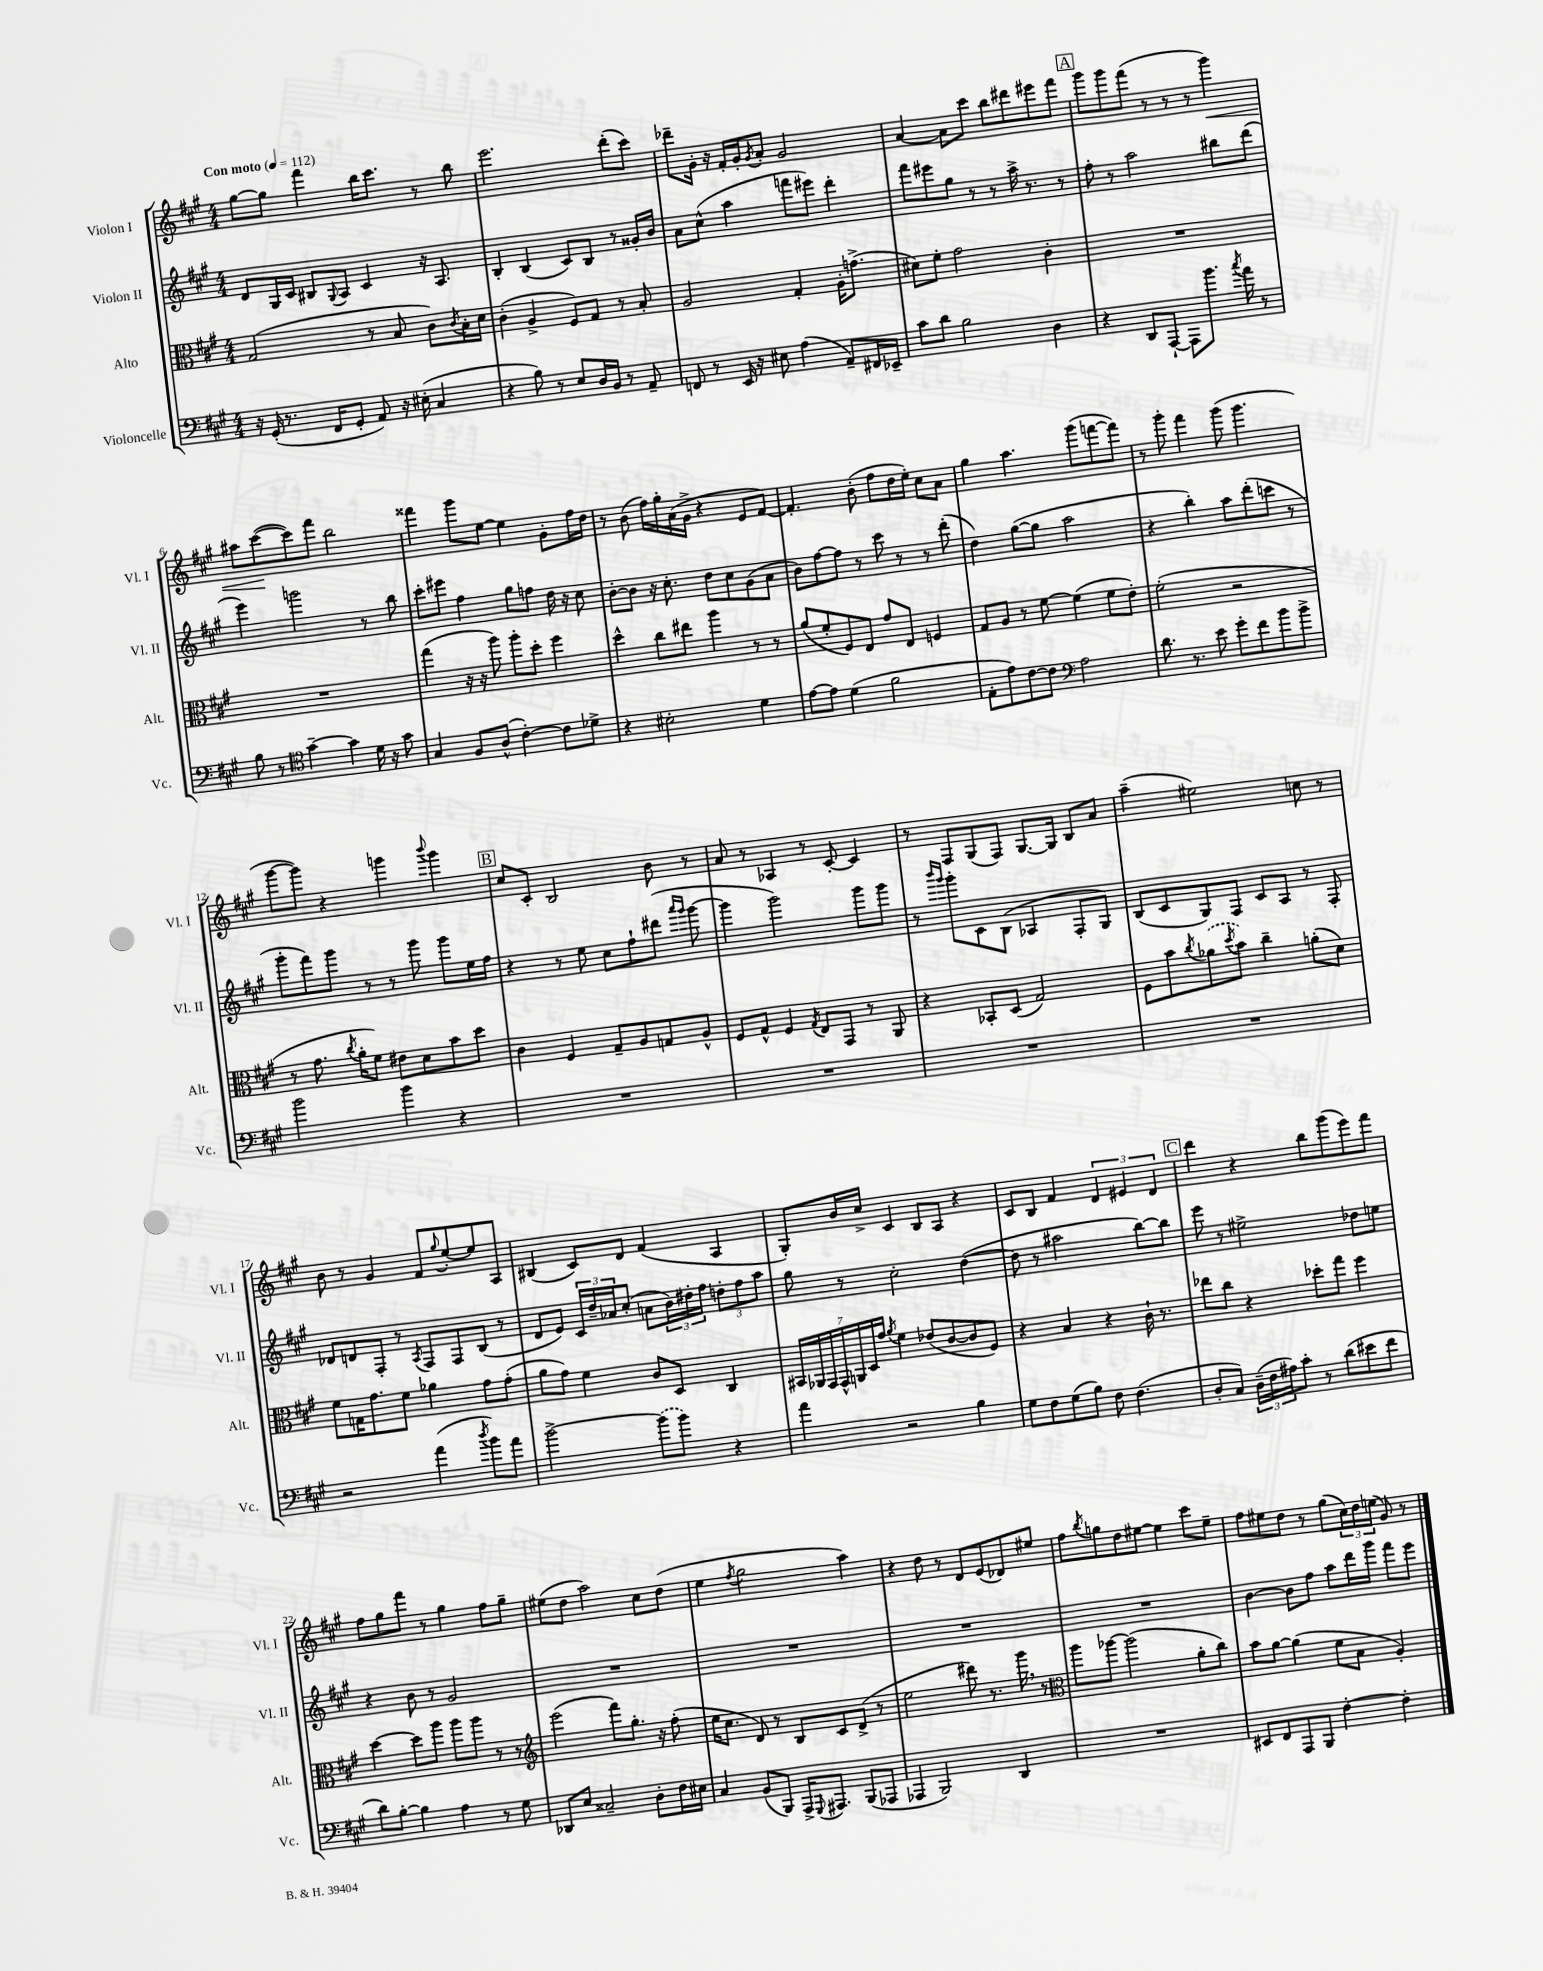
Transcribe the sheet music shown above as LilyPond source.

<<
\new StaffGroup <<
\new Staff = "s0" \with { instrumentName = "Violon I" shortInstrumentName = "Vl. I" } {
    \clef treble \key a \major \numericTimeSignature \time 4/4 \tempo "Con moto" 4 = 112
    gis''8~ gis''8 fis'''4 b''16 cis'''8. r8 b''8 |
    e'''2. d'''8-.( cis'''8) |
    des'''8-- gis'16-. r16 fis'16-. gis'16-. \acciaccatura { gis'8 } a'8-. gis'2 |
    a'4~ a'8 cis'''8 b''8 dis'''8 eis'''8 fis'''8 |
    \mark \markup { \box "A" } gis'''8 gis'''8 fis'''8( r8 r8 r8 gis'''4\<) |
    ais''8 cis'''8~\!( cis'''8) fis'''8 b''2 |
    fisis'''4 gis'''8 e''8~ e''4 gis'8-. fis''16 d''16 |
    r8 b'8( fis''16) gis''16-. a'16( gis'16-> r4 e'8 fis'8~) |
    fis'4.-. b'8-.( fis''8 d''16 e''16-.) cis''8 a'8 |
    gis''4 a''4. gis'''8( f'''8~ f'''8) |
    r8 gis'''8-. fis'''4 gis'''8( gis'''4. |
    gis'''8~ gis'''8) r4 g'''4 \appoggiatura { b'''8 } g'''4 |
    \mark \markup { \box "B" } cis''8 cis'8-. b2 b'8 r8 |
    a'8 r8 aes4 r8 cis'8~-. cis'4 |
    r8 fis8 gis8( fis8) gis8.~ gis16 b8 a'8 |
    a''4--( eis''2) c''8 r8 |
    b'8 r8 gis'4 fis'8 \appoggiatura { gis''8 } e''8~-. e''8 a8 |
    bis4( cis'8) d'8 fis'4( a4 |
    gis8-.) b'16 cis''16-> cis'4 b8 a8 r4 |
    cis'8 b8 fis'4 \tuplet 3/2 { d'4 eis'4 d'4 } |
    \mark \markup { \box "C" } d'''4 r4 b''8 gis'''8( e'''8) fis'''8 |
    fis''8 gis''8 fis'''8 r8 gis''4 fis''8 gis''8-- |
    eis''8( d''8 a''2) cis''8 d''8( |
    e''4 \acciaccatura { fis''8 } gis''2 a''4) |
    r4 d''8 r8 d'8 e'8( des'8) eis''8 |
    fis''8 \acciaccatura { b''8 } g''8 d''8 eis''8~ eis''4 cis'''8 eis''8-- |
    fis''8 eis''8 d''8 r8 gis''8( \tuplet 3/2 { cis''16) d''16 e''16( } gis'8) r8 \bar "|." |
}
\new Staff = "s1" \with { instrumentName = "Violon II" shortInstrumentName = "Vl. II" } {
    \clef treble \key a \major \numericTimeSignature \time 4/4
    d'8 gis16 cis'16 bis8 \appoggiatura { gis8 } a8 cis'4 r16 a8. |
    b4-. b4( cis'8) b8 r8 gisis'16-. b'16 |
    a'8 cis''8-^( a''4 f'''8 eis'''8) d'''4-. |
    fis'''8 eis'''8 gis''8 r8 r8 a''16-> r8. r8 |
    \mark \markup { \box "A" } fis''8-. r8 a''2 bis''8 d'''8( |
    e'''4) g'''2 r8 b''8 |
    cis'''8-. eis'''8 fis''4 gis''8 f''8 d''16 r16 cis''8 |
    b'8~-. b'8 r16 cis''8.-. d''8 cis''8 gis'8( a'8 |
    b'8) fis''8~ fis''8 r8 cis'''8 r8 r8 d'''8-.( |
    d''4) gis''8~( gis''8 a''2 |
    r4 b''4-.) a''8 d'''8-.( c'''8 r8 |
    gis'''8-. fis'''8) gis'''8 r8 r8 gis'''8 gis'''8 e''16 fis''16 |
    \mark \markup { \box "B" } r4 r8 e''8 cis''8 fis''8-! dis'''8( \grace { a'''16 gis'''16 } gis'''8~ |
    gis'''4 gis'''2) gis'''8 gis'''8 |
    r8 \grace { b'''16 gis'''16 } gis'''8-. cis'8 b8( aes4 fis8-. gis8) |
    b8( cis'8 gis8) fis8 cis'8 a8 r8 fis8-. |
    des'8 d'8 fis8-. r8 \acciaccatura { a8 } fis8 fis8 b8( r8 |
    d'8 e'8) \tuplet 3/2 { cis'16 d''16-- aes'16 } cis''8-.( a'8 \tuplet 3/2 { b'16) dis''16-. fis''16 } \tuplet 3/2 { d''8-. fis''8 a''8 } |
    gis''8 r8 cis''2-. d''4~( |
    d''8 r8 ais''2 b''8~) b''8 |
    \mark \markup { \box "C" } e'''8 r8 eis''2-> des''8 e''8 |
    r4 b'8 r8 gis'2 |
    R1 |
    R1 |
    R1 |
    R1 |
    b'4~ b'8 fis''8 a''8 d'''16 gis'''16 fis'''8 e'''8 \bar "|." |
}
\new Staff = "s2" \with { instrumentName = "Alto" shortInstrumentName = "Alt." } {
    \clef alto \key a \major \numericTimeSignature \time 4/4
    gis2( r8 b8 cis'8) \acciaccatura { cis'8 } b16-. d'16 |
    cis'4-.( a4-> fis8) gis8 r8 b8-. |
    a2 gis4-. a16-. g'8.->( |
    dis'8) fis'8-. gis'2 cis'4-. |
    \mark \markup { \box "A" } R1 |
    R1 |
    gis''4( r16 r16 a''8) a''8-. d''8-. fis''4 |
    d''4-^ cis''8 eis''8 a''4 r8 r8 |
    a'8( fis'8-. fis8) e8 gis'8 e8 f4 |
    gis8 a8 r8 fis'8~ fis'4( fis'8 e'8-.) |
    fis'2-.( r2 |
    r8 gis'8. \acciaccatura { cis''8 } a'16-. fis'8) eis'8 d'8 b'8 d''8 |
    \mark \markup { \box "B" } cis'4 fis4 gis8-- a8 g8 a8-^ |
    fis8 gis8-^ fis4 \acciaccatura { gis8 } e8 gis,8 r8 a,8 |
    r4 bes,8-. d8( gis2) |
    fis8 b'8 \acciaccatura { cis''8 } \once \slurDashed aes'8( \acciaccatura { d''8 } b'8) cis''4-- a'8-.( d'8) |
    fis'8 g16 gis'8. fis'8 aes'4 gis'8 gis'8-.( |
    a'8 gis'8) fis'4 cis'8 d8 cis4 |
    \tuplet 7/4 { bis,16 aes,16 gis,16 gis,16-^ a,16 d16 gis'16 } \acciaccatura { a'8 } fis'4 ees'8( cis'8~ cis'8 fis8) |
    r4 b4 r4 cis'16-! r8. |
    \mark \markup { \box "C" } ees''8 cis''8 r4 des''8-. gis''8 fis''4 |
    d''4~ d''8 a''8 a''8 a''8 r8 r8 |
    \clef treble e'''2( fis'''8) gis''8.-. r16 fis''8-.( |
    e''16 cis''8. d'8) r8 b8 cis'8 d'8->( r8 |
    e''2 dis'''8) r8. gis'''16 \breathe r8 |
    \clef alto a''8 aes''8~ aes''2( a'8-. cis''8) |
    b'8 a'8~ a'4( fis'8 b8 a4-.) \bar "|." |
}
\new Staff = "s3" \with { instrumentName = "Violoncelle" shortInstrumentName = "Vc." } {
    \clef bass \key a \major \numericTimeSignature \time 4/4
    r16 gis,16-.( r8. fis,16 gis,8-. a,8) r16 eis16-.( cis4 |
    r4 b8) r8 e8 d16 b,16 r8 a,8-- |
    f,8 r8 e,16 r16 eis8 a4( a,8--) fis,16 ees,16-- |
    cis'8 d'8 b2 d4 |
    \mark \markup { \box "A" } r4 d,8 a,,8~-! a,,8 b'8. \acciaccatura { cis''8 } a'16 r8 |
    b8 r8 \clef tenor gis'4~-- gis'4 d'16 r16 gis'8 |
    gis4 fis8 a8-^( cis'4~-.) cis'8 des'8-> |
    r4 bis2-. d'4 |
    e'8~ e'8 d'4( fis'2 |
    e8-. e'8) cis'8~ cis'8 \clef bass a2 |
    d'8. r8. e'8 gis'8-. fis'8 b'8 b'8-> |
    b'2 b'4 r4 |
    \mark \markup { \box "B" } R1 |
    R1 |
    R1 |
    R1 |
    r2 a'4( \acciaccatura { d''8 } b'8) a'8 |
    b'2~-> \once \slurDashed b'8( b'8) r4 |
    a'4 r2 b4 |
    gis8 fis8 gis8( b8) fis8 fis4.( |
    \mark \markup { \box "C" } d8-. cis8) \tuplet 3/2 { d16--( fis16 ais16) } cis'8-. r8 d'8( eis'8 fis'8 |
    d'8) b8~-. b4 a4 r8 gis8 |
    des,8 e8 cisis2-- d8-. fis16 eis16 |
    cis4 b,8( b,,8) a,,16-> \appoggiatura { gis,,8 } ais,,8. b,,8( aes,,8 |
    aes,,4 b,,2) d,4 |
    R1 |
    eis,8 fis,8 a,,8 b,,8 fis4~-. fis4-. \bar "|." |
}
>>
>>
